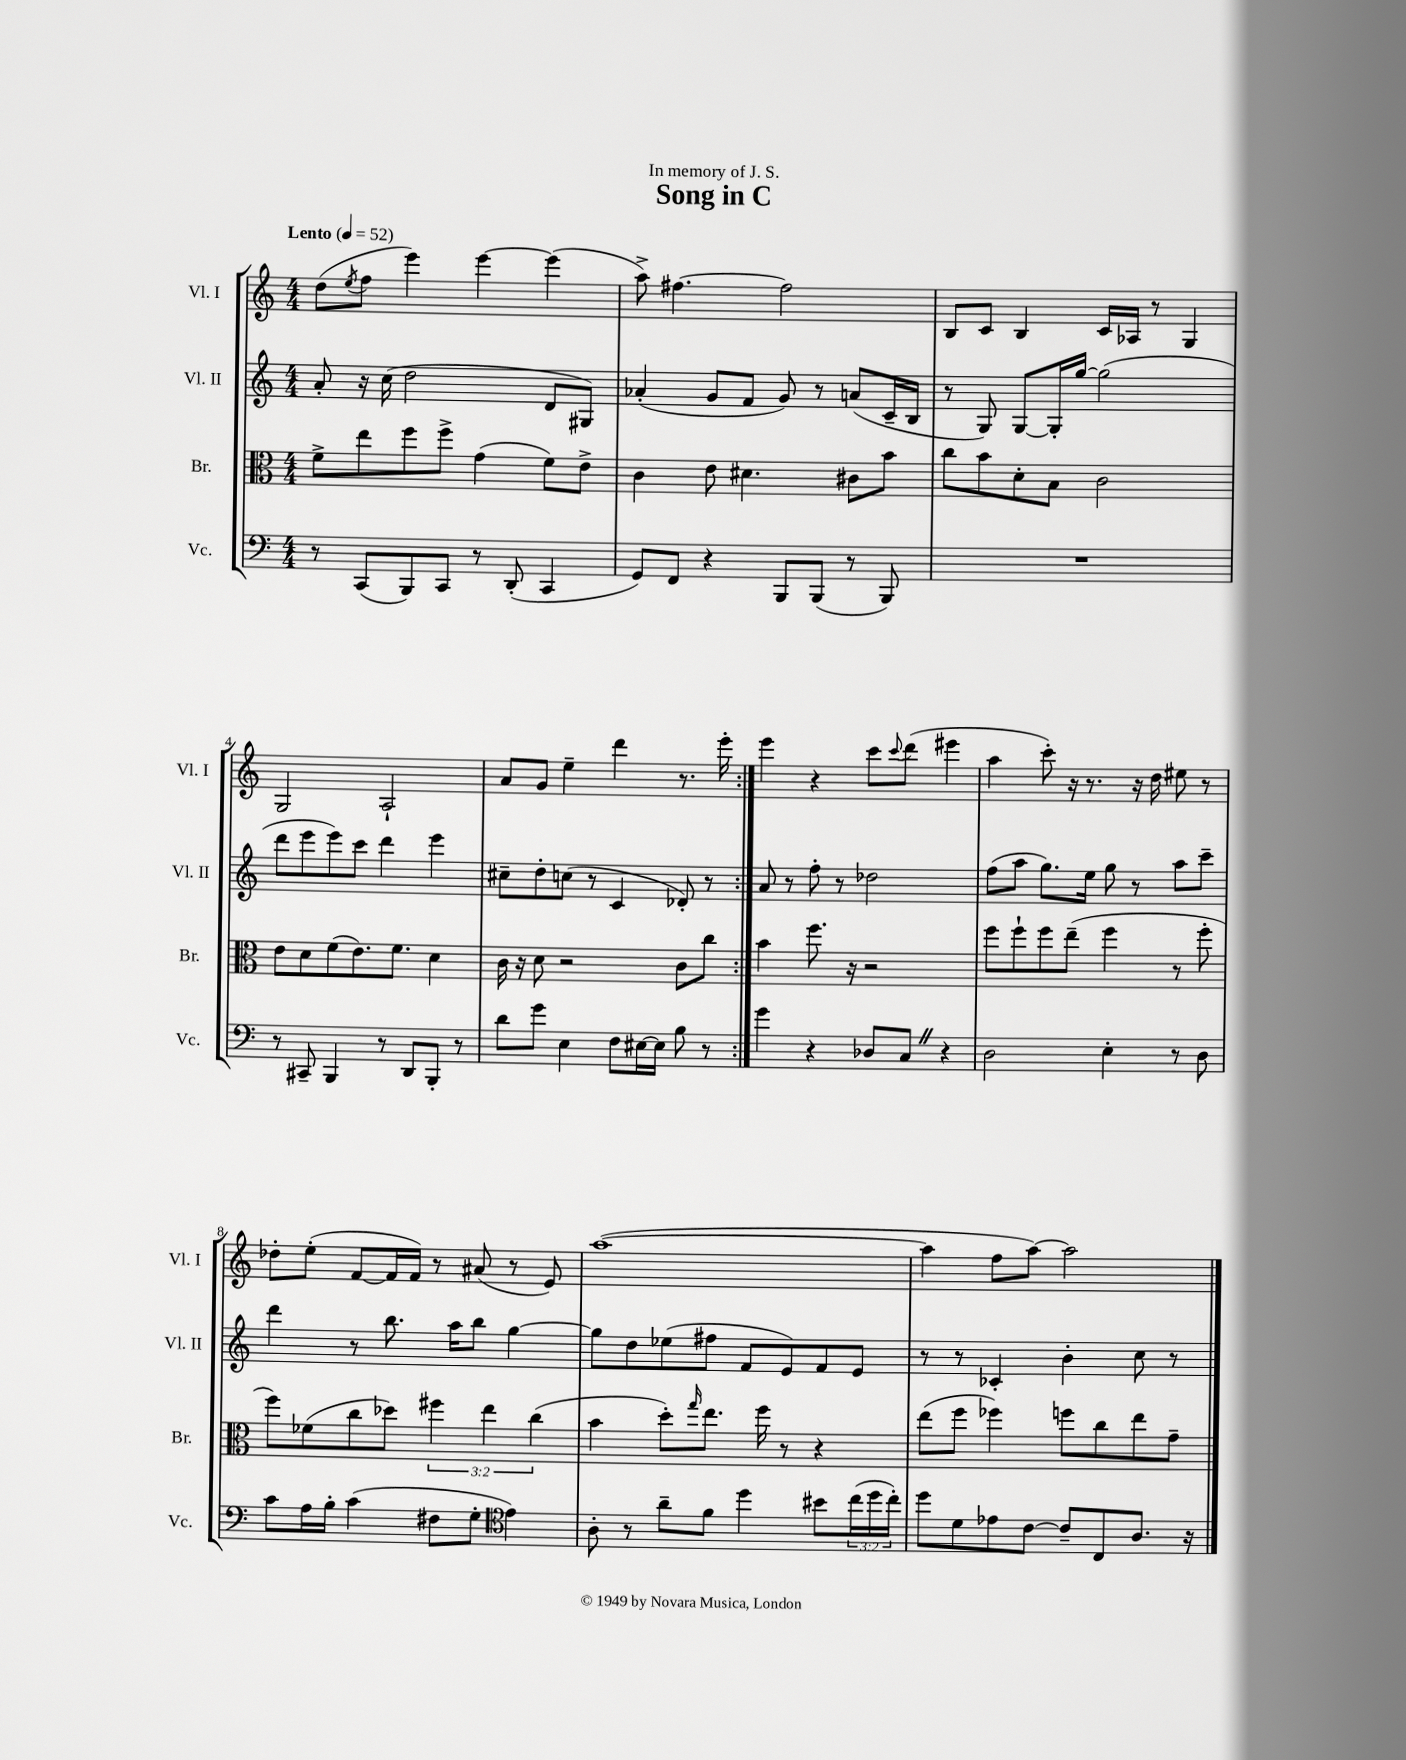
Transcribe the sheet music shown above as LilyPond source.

\header { title = "Song in C" dedication = "In memory of J. S." }
<<
\new StaffGroup <<
\new Staff = "s0" \with { instrumentName = "Vl. I" shortInstrumentName = "Vl. I" } {
    \clef treble \key c \major \numericTimeSignature \time 4/4 \tempo "Lento" 4 = 52
    \repeat volta 2 { d''8( \acciaccatura { e''8 } f''8 e'''4) e'''4~ e'''4( |
    a''8->) fis''4.~ fis''2 |
    b8 c'8 b4 c'16 aes16 r8 g4 |
    g2 a2-! |
    a'8 g'8 e''4-- d'''4 r8. e'''16-. | }
    e'''4 r4 c'''8 \appoggiatura { c'''8 } d'''8( eis'''4 |
    a''4 c'''8-.) r16 r8. r16 d''16 eis''8 r8 |
    des''8-. e''8-.( f'8~ f'16 f'16) r8 ais'8( r8 e'8) |
    a''1~( |
    a''4 f''8 a''8~) a''2 \bar "|." |
}
\new Staff = "s1" \with { instrumentName = "Vl. II" shortInstrumentName = "Vl. II" } {
    \clef treble \key c \major \numericTimeSignature \time 4/4
    \repeat volta 2 { a'8-. r16 c''16( d''2 d'8 gis8) |
    aes'4-.( g'8 f'8 g'8) r8 a'8( c'16-- b16 |
    r8 g8) g8~ g16-. g''16~ g''2( |
    d'''8 e'''8 e'''8) c'''8 d'''4 e'''4 |
    cis''8-- d''8-. c''8( r8 c'4 des'8-.) r8 | }
    a'8 r8 f''8-. r8 des''2 |
    f''8( a''8 g''8.) e''16 g''8 r8 a''8 c'''8-- |
    d'''4 r8 b''8. a''16 b''8 g''4~ |
    g''8 d''8 ees''8( fis''8 f'8 e'8) f'8 e'8 |
    r8 r8 ces'4-. b'4-. c''8 r8 \bar "|." |
}
\new Staff = "s2" \with { instrumentName = "Br." shortInstrumentName = "Br." } {
    \clef alto \key c \major \numericTimeSignature \time 4/4 \override Staff.TupletNumber.text = #tuplet-number::calc-fraction-text
    \repeat volta 2 { f'8-> e''8 f''8 f''8-> g'4( f'8) e'8-> |
    c'4 e'8 dis'4. cis'8 b'8 |
    c''8 b'8 d'8-. b8 c'2 |
    e'8 d'8 f'8( e'8.) f'8. d'4 |
    c'16 r16 d'8 r2 c'8 c''8 | }
    b'4 f''8. r16 r2 |
    f''8 f''8-! f''8 e''8--( f''4 r8 f''8-. |
    f''8) fes'8( c''8 des''8) \tuplet 3/2 { fis''4 e''4 c''4( } |
    b'4 d''8-.) \grace { g''16 } e''8. f''16 r8 r4 |
    e''8( f''8 fes''4) f''8 c''8 e''8 g'8-- \bar "|." |
}
\new Staff = "s3" \with { instrumentName = "Vc." shortInstrumentName = "Vc." } {
    \clef bass \key c \major \numericTimeSignature \time 4/4 \override Staff.TupletNumber.text = #tuplet-number::calc-fraction-text
    \repeat volta 2 { r8 c,8( b,,8) c,8 r8 d,8-.( c,4 |
    g,8) f,8 r4 b,,8 b,,8( r8 b,,8) |
    R1 |
    r8 cis,8-- b,,4 r8 d,8 b,,8-. r8 |
    d'8 g'8 e4 f8 eis16~ eis16 b8 r8 | }
    g'4 r4 des8 c8 \once \override BreathingSign.text = \markup { \musicglyph "scripts.caesura.straight" } \breathe r4 |
    d2 e4-. r8 d8 |
    c'8 a16 b16-. c'4( fis8 g8-. \clef tenor e'4) |
    a8-. r8 a'8-- f'8 d''4 bis'8 \tuplet 3/2 { c''16( d''16 c''16-.) } |
    d''8 d'8 ees'8 c'8~ c'8-- c8 a8. r16 \bar "|." |
}
>>
>>
